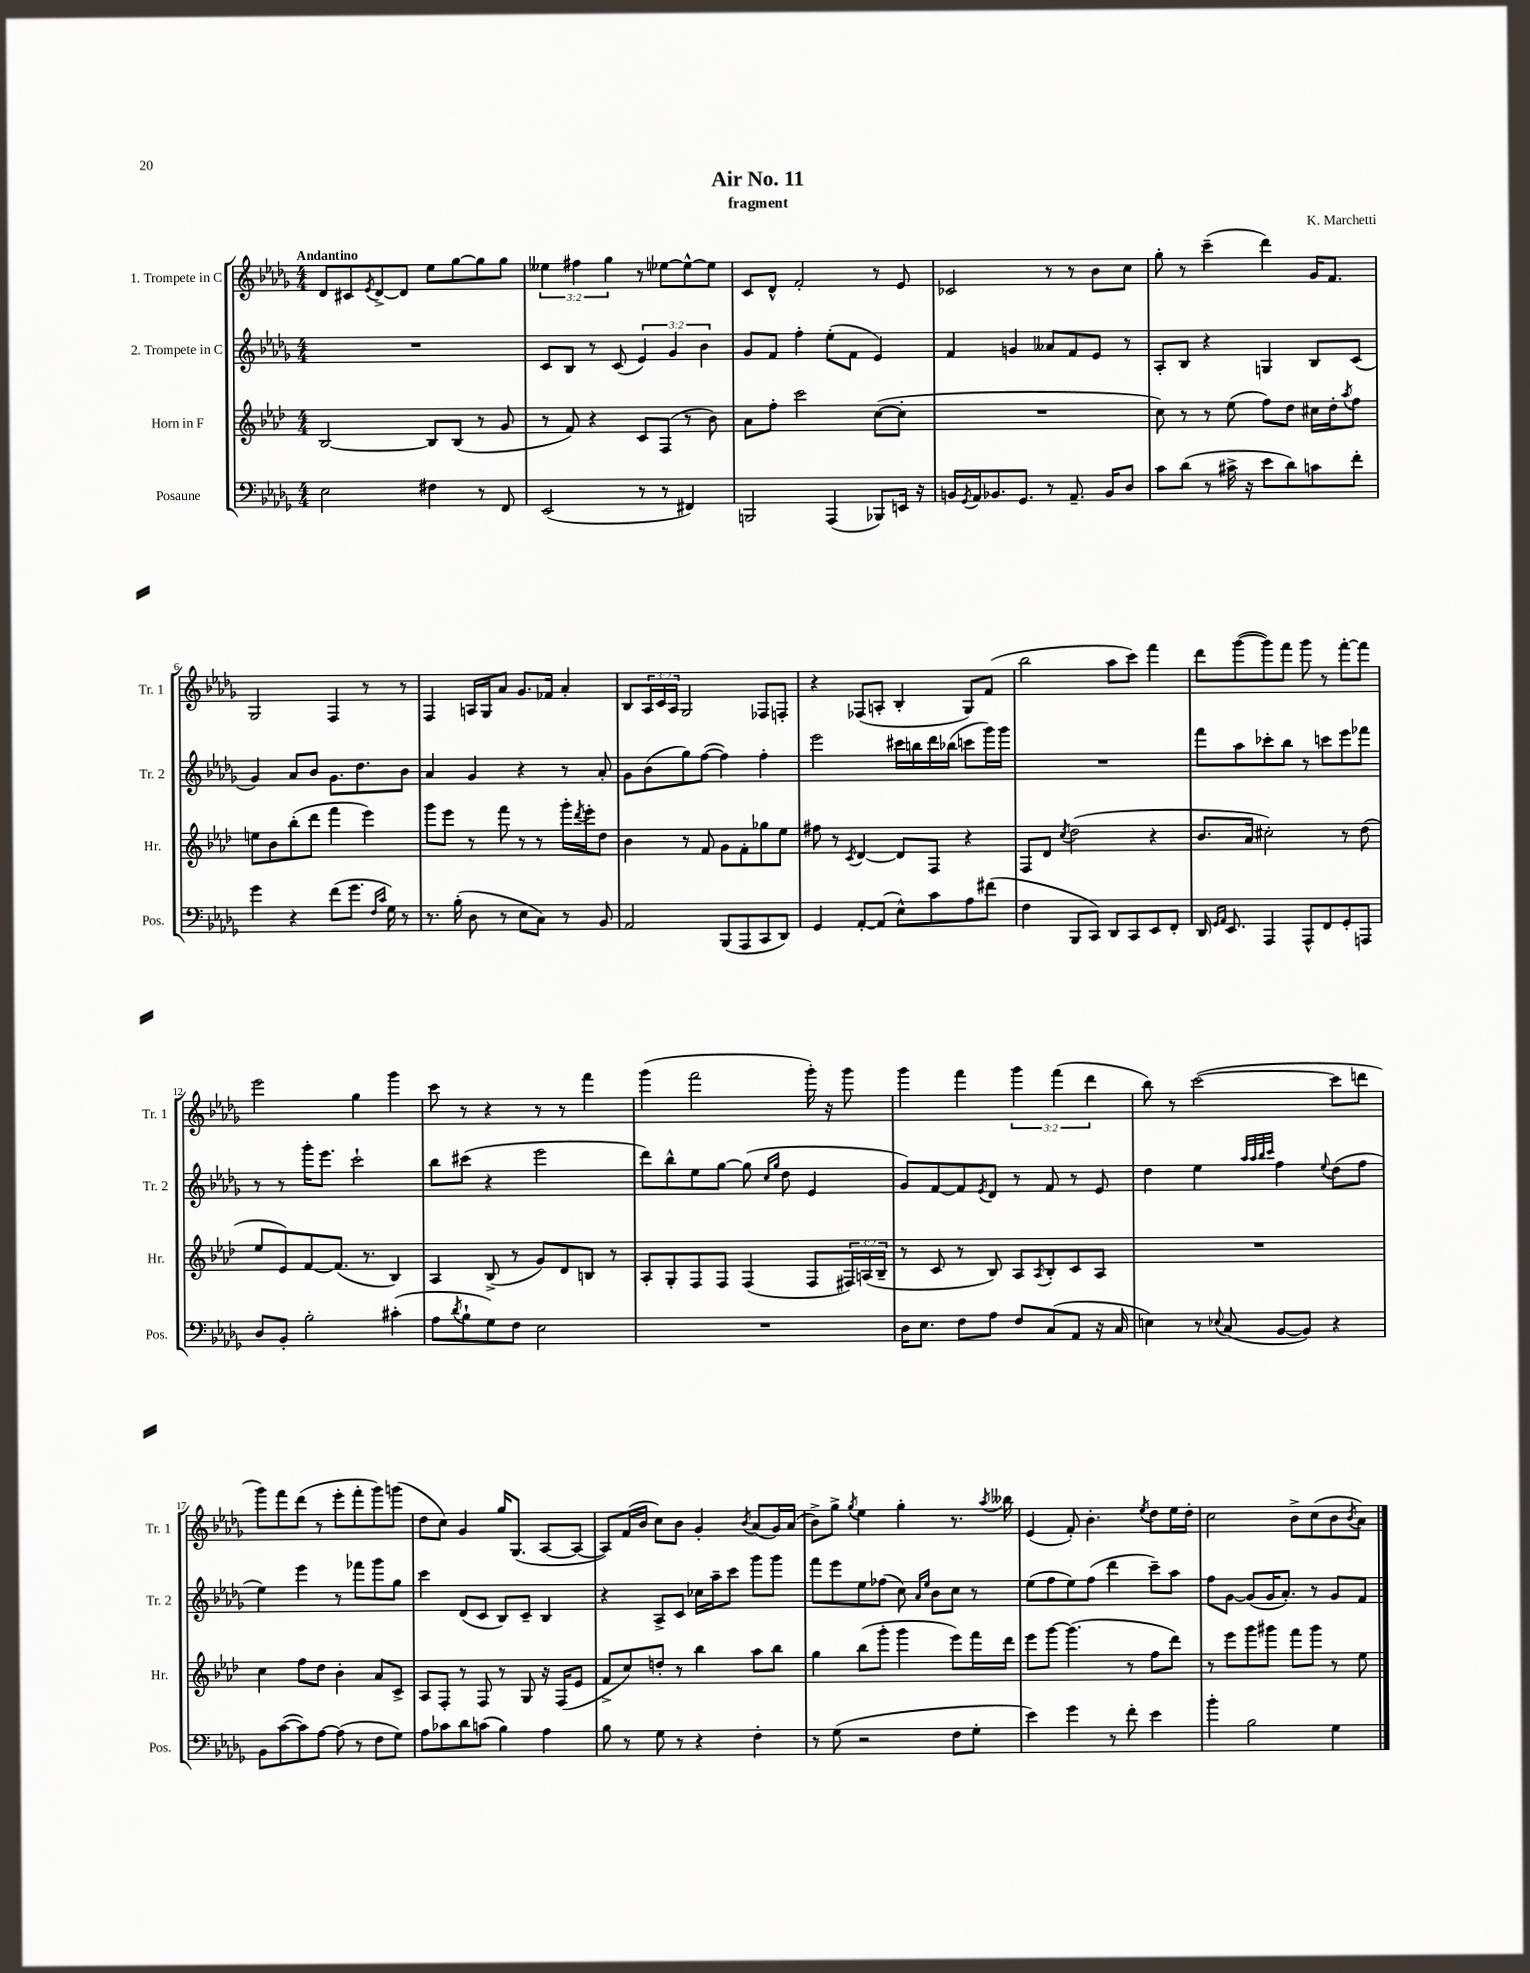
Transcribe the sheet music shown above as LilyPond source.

\header { title = "Air No. 11" composer = "K. Marchetti" subtitle = "fragment" }
<<
\new StaffGroup <<
\new Staff = "s0" \with { instrumentName = "1. Trompete in C" shortInstrumentName = "Tr. 1" } {
    \clef treble \key des \major \numericTimeSignature \time 4/4 \override Staff.TupletNumber.text = #tuplet-number::calc-fraction-text \tempo "Andantino"
    des'8 cis'8 \acciaccatura { ees'8 } des'8~-> des'8 ees''8 ges''8~ ges''8 ges''8 |
    \tuplet 3/2 { eeses''4 fis''4 ges''4 } r8 ees''8~ ees''8~-^ ees''8 |
    c'8 des'8-^ f'2-. r8 ees'8 |
    ces'2 r8 r8 bes'8 c''8 |
    ges''8-. r8 c'''4--( des'''4) ges'16 f'8. |
    ges2 f4 r8 r8 |
    f4 a16 ges16 aes'8 ges'8. fes'16 aes'4-. |
    bes8 \tuplet 3/2 { aes16 c'16 aes16 } ges2 fes8 f8-. |
    r4 fes8( a8-. bes4-. ges8) f'8( |
    bes''2 aes''8 c'''8) f'''4 |
    des'''8 ges'''8~( ges'''8) f'''8 ges'''8 r8 f'''8~-. f'''8 |
    ees'''2 ges''4 ges'''4 |
    c'''8 r8 r4 r8 r8 f'''4 |
    ges'''4( f'''2 ges'''16-.) r16 ges'''8 |
    ges'''4 f'''4 \tuplet 3/2 { ges'''4 f'''4( des'''4 } |
    bes''8) r8 c'''2~( c'''8 d'''8 |
    ges'''8) f'''8 des'''8( r8 ees'''8-. f'''8-. ges'''8) g'''8( |
    des''8 c''8) ges'4 ges''16 ges8.( aes8~ aes8~ |
    aes8) f'16( bes'16 c''8) bes'8 ges'4-. \acciaccatura { bes'8 } aes'8( ges'16) aes'16( |
    bes'8->) ges''8-> \acciaccatura { ges''8 } ees''4 ges''4-. r8. \acciaccatura { aes''8 } beses''16 |
    ees'4( f'8-.) bes'4.-. \acciaccatura { ees''8 } des''8 ees''16 des''16-. |
    c''2 bes'8-> c''8( bes'8 \acciaccatura { bes'8 } aes'8) \bar "|." |
}
\new Staff = "s1" \with { instrumentName = "2. Trompete in C" shortInstrumentName = "Tr. 2" } {
    \clef treble \key des \major \numericTimeSignature \time 4/4 \override Staff.TupletNumber.text = #tuplet-number::calc-fraction-text
    R1 |
    c'8 bes8 r8 c'8( \tuplet 3/2 { ees'4) ges'4 bes'4 } |
    ges'8 f'8 f''4-. ees''8-.( f'8 ees'4) |
    f'4 g'4 aeses'8 f'8 ees'8 r8 |
    aes8-. bes8 r4 g4 bes8 c'8( |
    ges'4) aes'8 bes'8 ges'8. des''8. bes'8 |
    aes'4 ges'4 r4 r8 aes'8-. |
    ges'8 bes'8( ges''8) f''8~( f''4) f''4-. |
    ees'''2 cis'''16 b''16 des'''16 bes''16( c'''8 ges'''16) ges'''16 |
    R1 |
    f'''8 aes''8 ces'''8-. bes''8 r8 c'''8 ees'''8 fes'''8 |
    r8 r8 ges'''16-. ees'''8. c'''2-! |
    bes''8 cis'''8( r4 ees'''2 |
    des'''8) bes''8-^ ees''8 ges''8~ ges''8( \grace { c''16 ges''16 } des''8 ees'4 |
    ges'8) f'8~ f'8 \acciaccatura { ees'8 } des'8 r8 f'8 r8 ees'8 |
    des''4 ees''4 \grace { aes''32 aes''32 bes''32 c'''32 } f''4 \appoggiatura { ees''8 } des''8( f''8 |
    ees''4) ees'''4 r8 fes'''8 ges'''8 ges''8 |
    c'''4 des'8( c'8 bes8) c'8-- bes4 |
    r4 aes8-> c'8 ces''16 aes''16-- c'''8 ges'''8 ges'''8 |
    f'''8 ees'''8 ees''8 fes''8( c''8) \grace { aes'16 ees''16 } bes'8 c''8 r8 |
    ees''8( f''8 ees''8) f''8( des'''4 c'''8--) aes''8 |
    f''8 ges'8~ ges'8( ges'16 aes'8.-.) r8 ges'8 f'8 \bar "|." |
}
\new Staff = "s2" \with { instrumentName = "Horn in F" shortInstrumentName = "Hr." } {
    \clef treble \key aes \major \numericTimeSignature \time 4/4 \override Staff.TupletNumber.text = #tuplet-number::calc-fraction-text
    bes2~ bes8 bes8( r8 g'8 |
    r8 f'8) r4 c'8 f8( r8 bes'8) |
    aes'8 f''8-. c'''2 c''8~( c''8-. |
    R1 |
    c''8) r8 r8 ees''8( f''8) des''8 cis''16 des''16-. \acciaccatura { aes''8 } f''8 |
    e''8 bes'8 bes''8-.( des'''8 f'''4 ees'''4) |
    g'''8 ees'''8 r8 f'''8 r8 r8 g'''16-. \acciaccatura { des'''8 } ees'''16-. des''8 |
    bes'4 r8 f'8 g'8 f'8-. ges''8 ees''8 |
    fis''8 r8 \acciaccatura { c'8 } des'4~ des'8 f8 r4 |
    f8 des'8 \acciaccatura { c''8 } des''2( r4 |
    bes'8. aes'16 cis''2-.) r8 des''8( |
    ees''8 ees'8) f'8~ f'8.( r8. bes4) |
    aes4 bes8->( r8 g'8) des'8 b8 r8 |
    aes8-. g8-. f8 f8 f4( f8 \tuplet 3/2 { fis16) a16( bes16-- } |
    r8 c'8 r8 bes8) aes8 \acciaccatura { aes8 } bes8-. c'8 aes8 |
    R1 |
    c''4 f''8 des''8 bes'4-. aes'8 c'8-> |
    aes8 f8-. r8 f8 r8 g8 r16 f16( ees'8 |
    f'8-> c''8) d''8-. r8 bes''4 aes''8 bes''8 |
    g''4 bes''8( g'''8-. g'''4 ees'''8) f'''16 des'''16 |
    ees'''8 g'''8~ g'''4.( r8 f''8 des'''8) |
    r8 ees'''8 g'''8 gis'''8 f'''8 gis'''8 r8 ees''8 \bar "|." |
}
\new Staff = "s3" \with { instrumentName = "Posaune" shortInstrumentName = "Pos." } {
    \clef bass \key des \major \numericTimeSignature \time 4/4
    ees2 fis4 r8 f,8 |
    ees,2( r8 r8 fis,4) |
    b,,2 aes,,4( bes,,8) e,16 r16 |
    b,16 \acciaccatura { ges,8 } aes,16 bes,8. ges,8. r8 aes,8.-- bes,16 des8 |
    c'8 des'8( r8 cis'16-> r16 ees'8 des'8) c'8 f'8-. |
    ges'4 r4 f'8( ges'8. \grace { f16 c'16 } ges16) r8 |
    r8. bes16-.( des8 r8 ees8 c8) r8 bes,8 |
    aes,2 bes,,8( aes,,8 c,8 des,8) |
    ges,4 aes,8~-. aes,8( ees8-^) c'8 aes8 fis'8( |
    f4 bes,,8 c,8) des,8 c,8 ees,8 f,8-. |
    des,16 \grace { ges,16 aes,16 } ees,8. aes,,4 aes,,8-^ f,8 ges,8-. a,,8 |
    des8 bes,8-. bes2-. cis'4-.( |
    aes8 \acciaccatura { des'8 } bes8-! ges8) f8 ees2 |
    R1 |
    des16 ees8. f8 aes8 f8 c8( aes,8 r16 c16 |
    e4) r8 \appoggiatura { ees8 } c8( bes,8~ bes,8) r4 |
    bes,8 c'8~( c'8) aes8~ aes8( r8 f8 ges8) |
    aes8 ces'8 des'8 c'8( bes4) aes4 |
    bes8 r8 ges8 r8 r4 f4-. |
    r8 ges8( r2 f8 ges8-. |
    ees'4) ges'4 r8 f'8-. ees'4 |
    bes'4-. bes2 ges4 \bar "|." |
}
>>
>>
